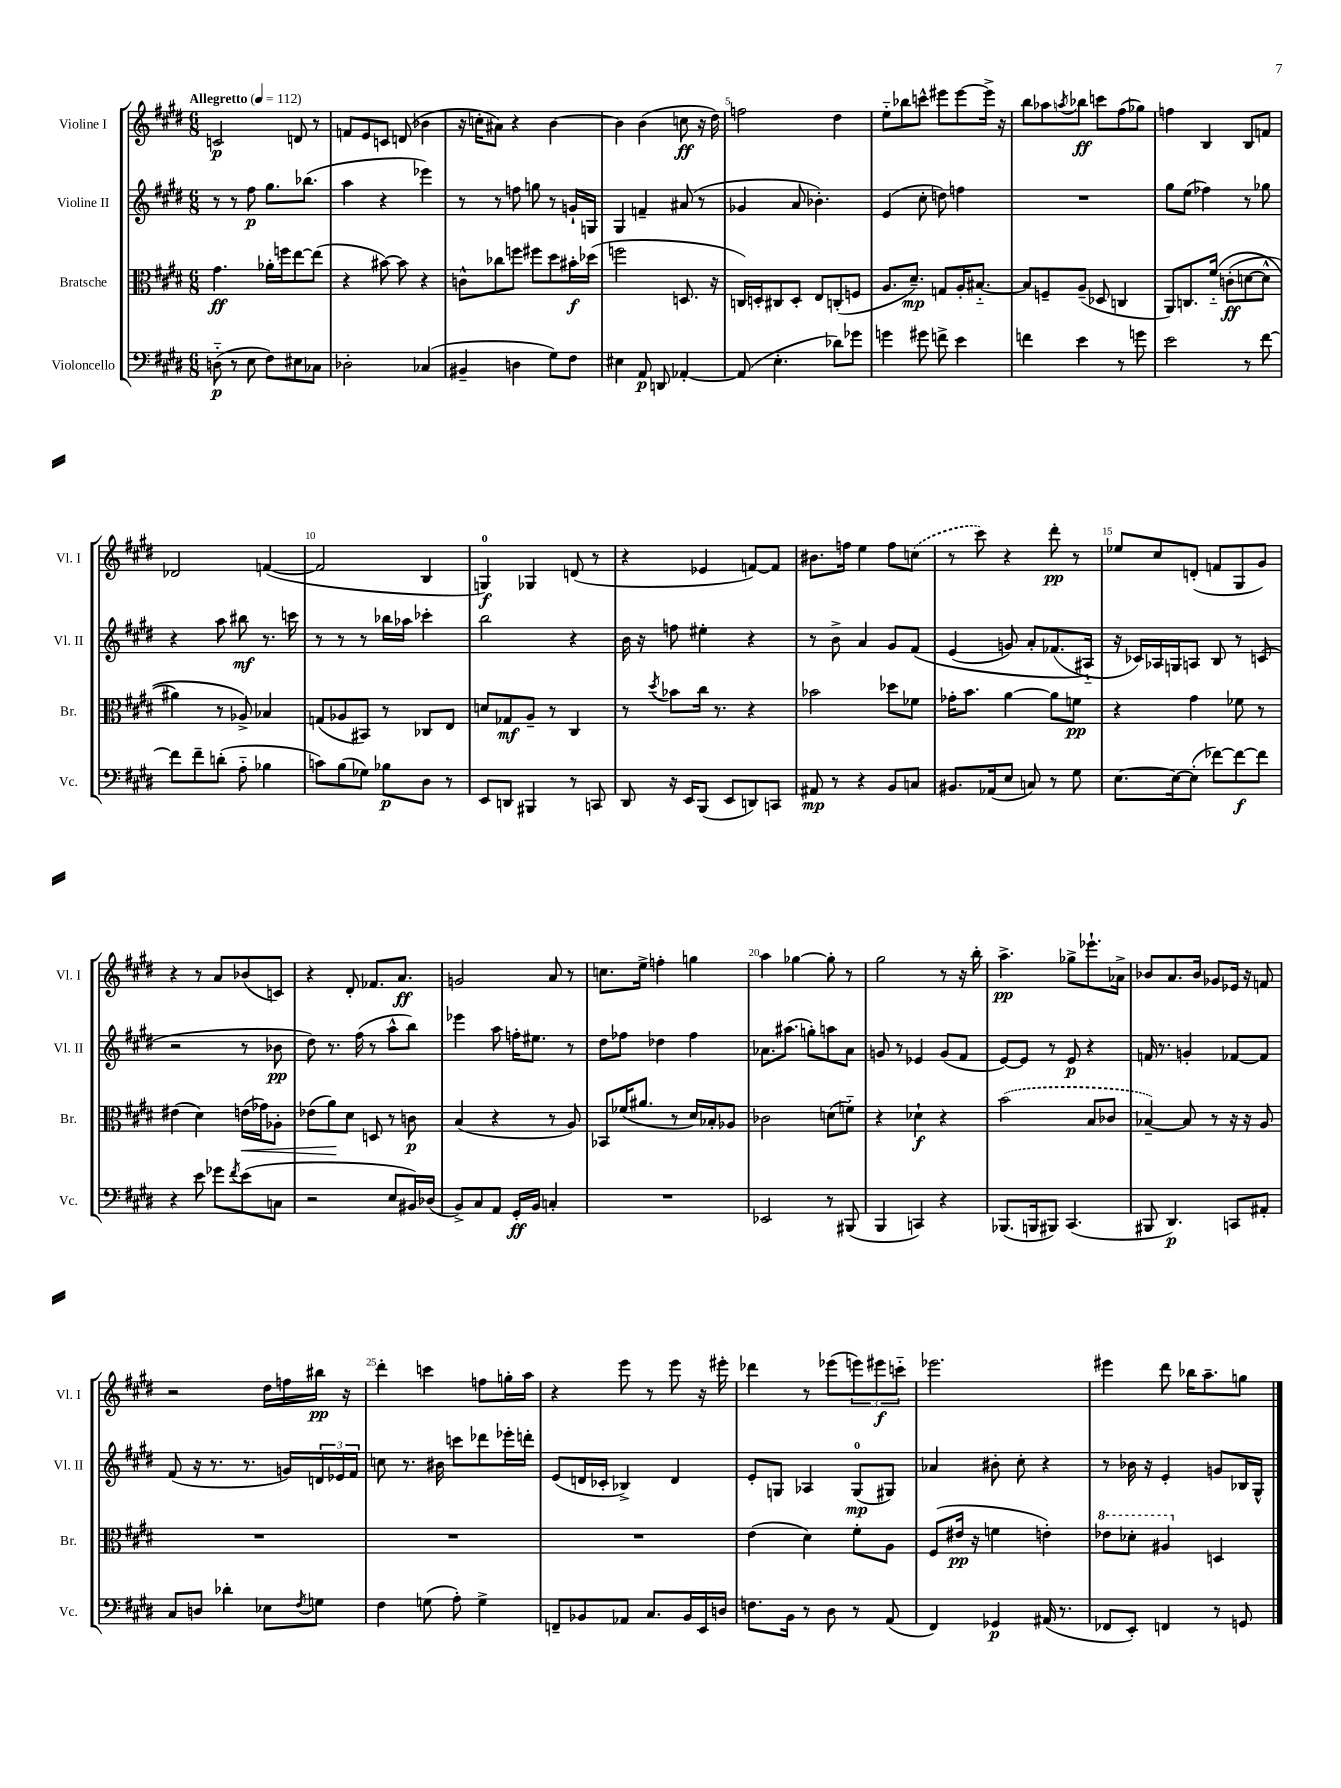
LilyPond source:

<<
\new StaffGroup <<
\new Staff = "s0" \with { instrumentName = "Violine I" shortInstrumentName = "Vl. I" } {
    \clef treble \key e \major \numericTimeSignature \time 6/8 \tempo "Allegretto" 4 = 112
    c'2\p d'8 r8 |
    f'8 e'8 c'8 d'8( bes'4 |
    r16 c''16-. ais'8) r4 b'4~ |
    b'4 b'4( c''8\ff r16 dis''16) |
    f''2 dis''4 |
    e''8-_ bes''8 c'''8-^ eis'''8 eis'''8~ eis'''16-> r16 |
    b''8 aes''8 \acciaccatura { a''8 } bes''8\ff c'''8 fis''8( ges''8) |
    f''4 b4 b8 f'8 |
    des'2 f'4~( |
    f'2 b4 |
    g4-0\f) ges4 d'8( r8 |
    r4 ees'4 f'8~) f'8 |
    bis'8. f''16 e''4 f''8 \once \slurDashed c''8( |
    r8 cis'''8) r4 dis'''8-.\pp r8 |
    ees''8 cis''8 d'8-.( f'8 gis8 gis'8) |
    r4 r8 a'8 bes'8( c'8) |
    r4 dis'8-. fes'8. a'8.\ff |
    g'2 a'8 r8 |
    c''8. e''16-> f''4-. g''4 |
    a''4 ges''4~ ges''8-. r8 |
    gis''2 r8 r16 b''16-. |
    a''4.->\pp ges''8-> ees'''8.-! aes'16-> |
    bes'8 a'8. bes'16 ges'8 ees'16 r16 f'8 |
    r2 dis''16 f''16 bis''16\pp r16 |
    dis'''4-. c'''4 f''8 g''16-. a''16 |
    r4 e'''8 r8 e'''8 r16 eis'''16-. |
    des'''4 r8 ees'''8( \tuplet 3/2 { e'''8) eis'''8\f c'''8-_ } |
    ees'''2. |
    eis'''4 dis'''8 bes''16 a''8.-- g''8 \bar "|." |
}
\new Staff = "s1" \with { instrumentName = "Violine II" shortInstrumentName = "Vl. II" } {
    \clef treble \key e \major \numericTimeSignature \time 6/8
    r8 r8 fis''8\p gis''8. bes''8.( |
    a''4 r4 ees'''4) |
    r8 r8 f''8 g''8 r8 g'16-! g16 |
    gis4 f'4-- ais'8( r8 |
    ges'4 a'8 bes'4.-.) |
    e'4( cis''8-. d''8) f''4 |
    R2. |
    gis''8 e''8( fes''4) r8 ges''8 |
    r4 a''8 bis''8\mf r8. c'''16 |
    r8 r8 r8 bes''16 aes''16 ces'''4-. |
    b''2 r4 |
    b'16 r16 f''8 eis''4-. r4 |
    r8 b'8-> a'4 gis'8 fis'8\( |
    e'4( g'8) a'8-. fes'8.( ais16-_\) |
    r16 ces'16) aes16 g16 a8 b8 r8 c'8( |
    r2 r8 bes'8\pp |
    dis''8) r8. fis''16( r8 a''8-^ b''8) |
    ees'''4 a''8 f''16-. eis''8. r8 |
    dis''8 fes''8 des''4 fes''4 |
    aes'8. ais''8.( g''8-.) a''8 aes'8 |
    g'8 r8 ees'4 g'8( fis'8 |
    e'8~) e'8 r8 e'8\p r4 |
    f'16 r8. g'4-. fes'8~ fes'8 |
    fis'8( r16 r8. r8. g'16) \tuplet 3/2 { d'16 ees'16 fis'16 } |
    c''8 r8. bis'16 c'''8 des'''8 ees'''16-. d'''16-. |
    e'8( d'16 ces'16-. bes4->) d'4 |
    e'8-. g8 aes4 g8-0\mp( gis8) |
    aes'4 bis'8-. cis''8-. r4 |
    r8 bes'16 r16 e'4-. g'8 bes16 gis16-^ \bar "|." |
}
\new Staff = "s2" \with { instrumentName = "Bratsche" shortInstrumentName = "Br." } {
    \clef alto \key e \major \numericTimeSignature \time 6/8
    gis'4.\ff aes'16-. f''16 e''8~ e''8( |
    r4 bis'8~) bis'8 r4 |
    c'8-^ ces''8 f''8 fis''8 dis''8 bis'16-.\f des''16( |
    f''2 d8. r16 |
    c16) d16-. cis8 d8-. e8 c8-.( f8 |
    a8. dis'8.--\mp) g8 a16-. bis8.~-_ |
    bis8 f8-- a8--( des8 c4 |
    a,8) c8. fis'16-_\( c'8-.\ff( d'8~ d'8-^ |
    ais'4) r8 aes8->\) bes4 |
    g8( aes8 bis,8) r8 ces8 e8 |
    d'8 ges8\mf a8-- r8 cis4 |
    r8 \acciaccatura { dis''8 } bes'8 cis''16 r8. r4 |
    bes'2 des''8 fes'8 |
    ges'16-. b'8. a'4~ a'8 f'8\pp |
    r4 gis'4 fes'8 r8 |
    eis'4( dis'4) e'16\<( ges'16) aes8-. |
    ees'8( a'8\!) dis'8 d8 r8 c'8\p |
    b4( r4 r8 a8) |
    bes,8 fes'16( ais'8. r8 dis'16) bes16-. aes8 |
    ces'2 d'8( f'8-_) |
    r4 des'4-!\f r4 |
    \once \slurDashed b'2( b8 ces'8 |
    bes4~--) bes8 r8 r16 r16 a8 |
    R2. |
    R2. |
    R2. |
    e'4( dis'4) fis'8-. a8 |
    fis8( eis'16\pp r16 f'4 e'4-.) |
    \ottava #1 ees''8 des''8-. ais'4 \ottava #0 d4 \bar "|." |
}
\new Staff = "s3" \with { instrumentName = "Violoncello" shortInstrumentName = "Vc." } {
    \clef bass \key e \major \numericTimeSignature \time 6/8
    d8-_\p( r8 e8 fis8) eis8 ces8 |
    des2-. ces4( |
    bis,4-- d4 gis8) fis8 |
    eis4 a,8\p d,8 aes,4~-. |
    aes,8( e4.-. des'8) ges'8 |
    g'4 gis'8 f'8-> e'4 |
    f'4 e'4 r8 g'8 |
    e'2 r8 fis'8~ |
    fis'8 fis'8-- d'8-.( a8-_ bes4 |
    c'8) b8( ges8) bes8\p dis8 r8 |
    e,8 d,8 bis,,4 r8 c,8 |
    dis,8 r16 e,16 b,,8( e,8 d,8) c,8 |
    ais,8\mp r8 r4 b,8 c8 |
    bis,8. aes,16( e8 c8) r8 gis8 |
    e8.~ e16~ e8-.( fes'8~) fes'8~\f fes'8 |
    r4 e'8 ges'8 \acciaccatura { fis'8 } e'8( c8 |
    r2 e8 bis,16) des16( |
    b,8->) cis8 a,8 gis,16-.\ff b,16 c4-. |
    R2. |
    ees,2 r8 bis,,8( |
    b,,4 c,4) r4 |
    bes,,8.( b,,16 bis,,8) cis,4.( |
    bis,,8 dis,4.\p) c,8 ais,8-. |
    cis8 d8 des'4-. ees8 \acciaccatura { fis8 } g8 |
    fis4 g8( a8-.) g4-> |
    f,8-- bes,8 aes,8 cis8. bes,16 e,16 d16 |
    f8. b,16 r8 dis8 r8 a,8( |
    fis,4) ges,4\p ais,16( r8. |
    fes,8 e,8-.) f,4 r8 g,8 \bar "|." |
}
>>
>>
\layout { \context { \Score \override BarNumber.break-visibility = ##(#f #t #t) barNumberVisibility = #(every-nth-bar-number-visible 5) } }
